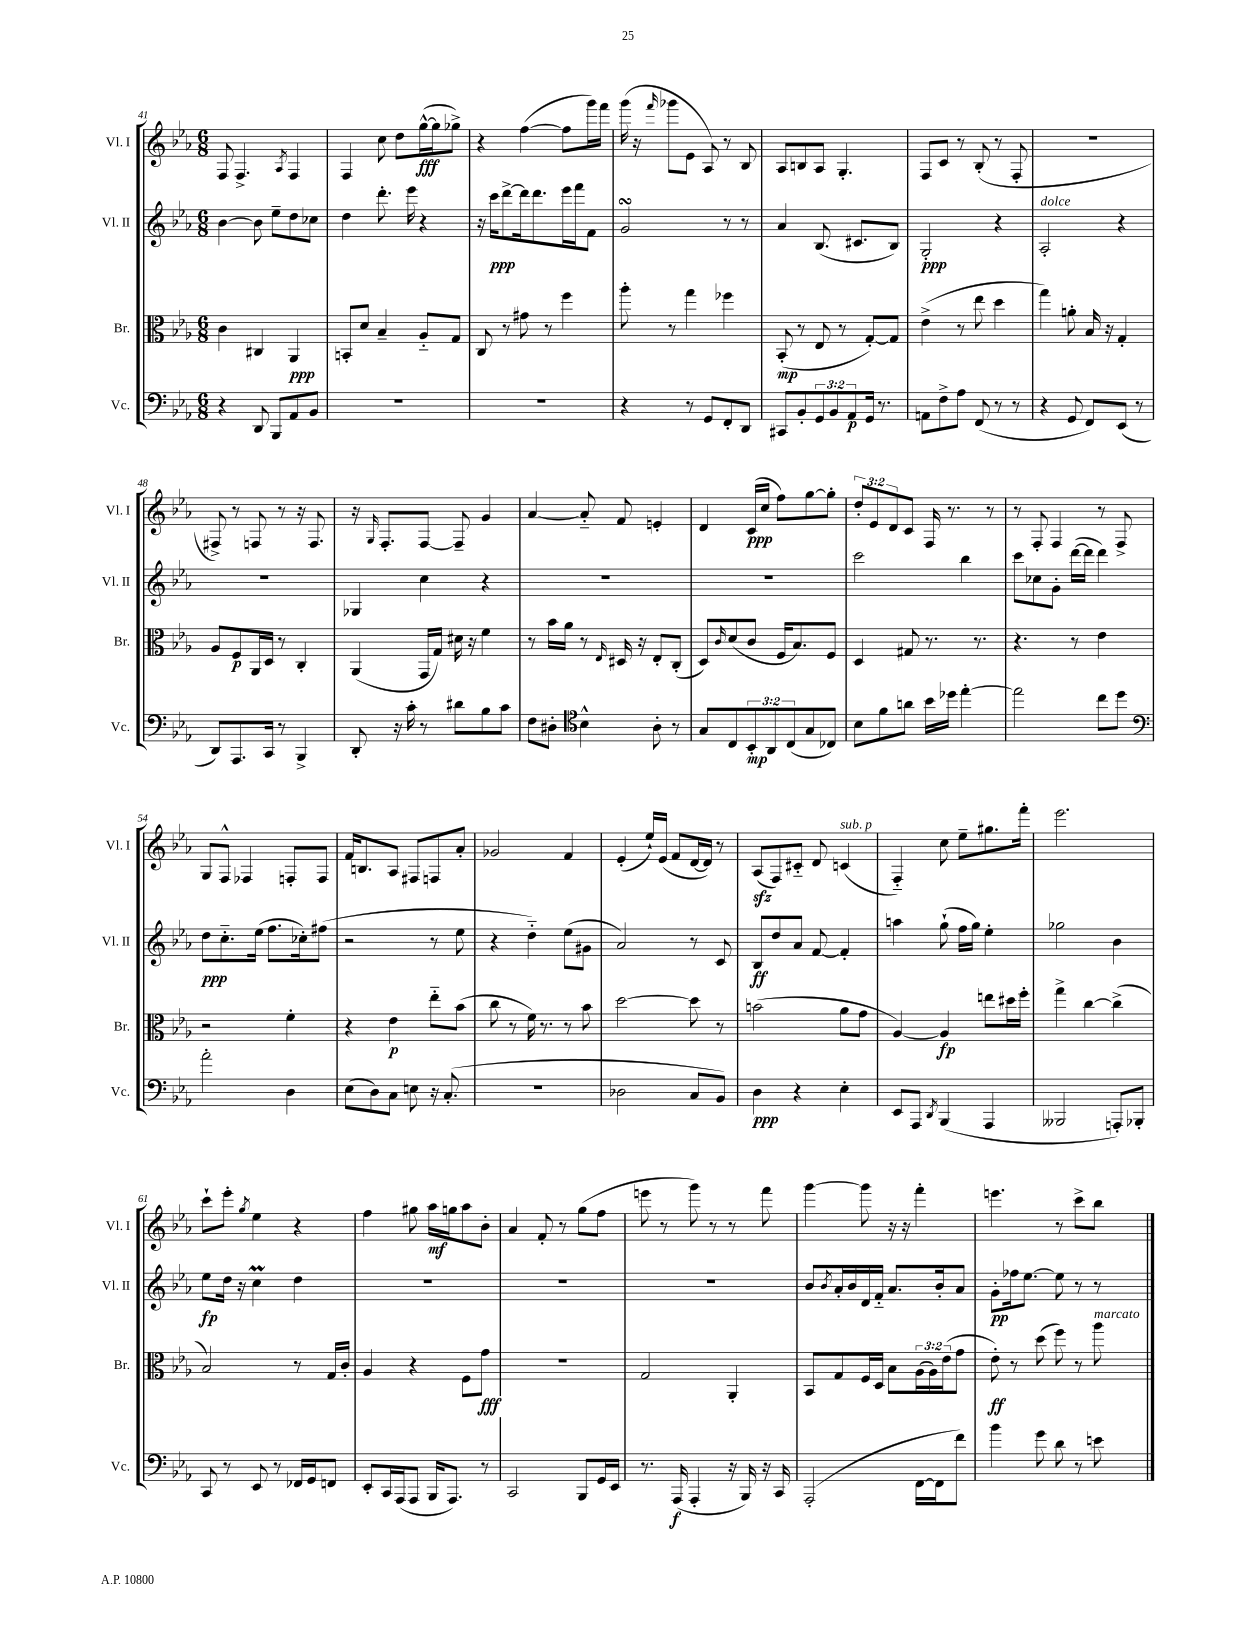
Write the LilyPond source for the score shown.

<<
\new StaffGroup <<
\new Staff = "s0" \with { instrumentName = "Vl. I" shortInstrumentName = "Vl. I" } {
    \clef treble \key ees \major \numericTimeSignature \time 6/8 \override Staff.TupletNumber.text = #tuplet-number::calc-fraction-text
    f8 f4.-> \acciaccatura { aes8 } f4 |
    f4 c''8 d''8 g''16~-^\fff( g''16 ges''8->) |
    r4 f''4~( f''8 g'''16) f'''16 |
    g'''16( r16 \grace { f'''16 } ges'''8 ees'8 aes8) r8 bes8 |
    aes8 b8 aes8 g4.-. |
    f8 c'8 r8 bes8-.( r8 f8-. |
    R2. |
    fis8->) r8 f8 r8 r16 f8. |
    r16 \grace { g16 } f8.-. f8~ f8-- g'4 |
    aes'4~ aes'8-_ f'8 e'4-. |
    d'4 c'16\ppp( c''16 f''8) g''8~ g''8-. |
    \tuplet 3/2 { d''8-. ees'8 d'8 } c'8 f16 r8. r8 |
    r8 f8-. f4 r8 f8-> |
    g8 f8-^ fes4 f8-. f8 |
    f'16 b8. aes8 fis8 f8 aes'8-. |
    ges'2 f'4 |
    ees'4-.( ees''16-!) ees'16( f'8 d'16~ d'16) r8 |
    aes8\sfz( f8) cis'8-_ d'8 c'4^\markup { \italic "sub. p" }( |
    f4-_) c''8 ees''8-- gis''8. f'''16-. |
    ees'''2. |
    c'''8-! ees'''8-. \acciaccatura { g''8 } ees''4 r4 |
    f''4 gis''8 aes''16\mf g''16 aes''8 bes'8-. |
    aes'4 f'8-. r8 g''8( f''8 |
    e'''8 r8 g'''8) r8 r8 f'''8 |
    g'''4~ g'''8 r16 r16 f'''4-. |
    e'''4. r8 c'''8-> bes''8 \bar "|." |
}
\new Staff = "s1" \with { instrumentName = "Vl. II" shortInstrumentName = "Vl. II" } {
    \clef treble \key ees \major \numericTimeSignature \time 6/8
    bes'4~ bes'8 ees''8-- d''8 ces''8 |
    d''4 d'''8.-. ees'''16 r4 |
    r16 c'''16\ppp d'''8~-> d'''16 d'''8. ees'''16 f'''16 f'8 |
    g'2\turn r8 r8 |
    aes'4 bes8.( cis'8. bes8) |
    g2-.\ppp r4 |
    aes2-.^\markup { \italic "dolce" } r4 |
    R2. |
    ges4 c''4 r4 |
    R2. |
    R2. |
    c'''2 bes''4 |
    c'''8 ces''8 g'8-. d'''16~( d'''16 d'''4) |
    d''8\ppp c''8.-_ ees''16( f''8. ces''16-.) fis''8( |
    r2 r8 ees''8 |
    r4 d''4-_) ees''8( gis'8 |
    aes'2) r8 c'8 |
    bes8\ff d''8 aes'8 f'8~ f'4-. |
    a''4 g''8-!( f''16 g''16) ees''4-. |
    ges''2 bes'4 |
    ees''8\fp d''16 r16 c''4\prall d''4 |
    R2. |
    R2. |
    R2. |
    bes'8 \acciaccatura { bes'8 } aes'16-. bes'16 d'16 f'16-_ aes'8. bes'16-. aes'8 |
    g'8-.\pp fes''16 ees''8.~ ees''8 r8 r8 \bar "|." |
}
\new Staff = "s2" \with { instrumentName = "Br." shortInstrumentName = "Br." } {
    \clef alto \key ees \major \numericTimeSignature \time 6/8 \override Staff.TupletNumber.text = #tuplet-number::calc-fraction-text
    c'4 cis4 aes,4\ppp |
    b,8-. d'8 bes4-- aes8-_ g8 |
    c8 r8 gis'8 r8 f''4 |
    aes''8-. r8 g''4 fes''4 |
    bes,8-.\mp( r8 ees8 r8 g8~-.) g8 |
    ees'4->( r8 ees''8 d''4 |
    g''4) a'8-. bes16 r16 g4-. |
    aes8 f8\p aes,16 d16 r8 c4-. |
    aes,4( g,16 g16) dis'16 r16 f'4 |
    r8 bes'16 aes'16 r8 \grace { ees16 } dis16 r16 ees8-. c8-.( |
    d8) \grace { c'16 } d'8( c'8 f16 bes8.) f8 |
    d4 gis8 r8. r8. |
    r4. r8 ees'4 |
    r2 f'4-. |
    r4 ees'4\p ees''8-_ bes'8( |
    c''8 r8 f'16) r8. r8 bes'8 |
    d''2~ d''8 r8 |
    b'2( aes'8 g'8 |
    aes4~) aes4\fp e''8 dis''16 f''16-. |
    g''4-> c''4~ c''4->( |
    bes2) r8 g16 c'16-. |
    aes4 r4 f8 g'8\fff |
    R2. |
    g2 aes,4-. |
    bes,8 g8 f16 d16 bes8 \tuplet 3/2 { aes16( aes16) ees'16( } g'8 |
    ees'8-.\ff) r8 d''8( f''8) r8 aes''8^\markup { \italic "marcato" } \bar "|." |
}
\new Staff = "s3" \with { instrumentName = "Vc." shortInstrumentName = "Vc." } {
    \clef bass \key ees \major \numericTimeSignature \time 6/8 \override Staff.TupletNumber.text = #tuplet-number::calc-fraction-text
    r4 d,8 bes,,8 aes,8 bes,8 |
    R2. |
    R2. |
    r4 r8 g,8 f,8-. d,8 |
    cis,8 bes,8-. \tuplet 3/2 { g,8 bes,8 aes,8\p } g,16 r8. |
    a,8 f8-> aes8 f,8( r8 r8 |
    r4 g,8 f,8) ees,8( r8 |
    d,8) aes,,8. c,16 r8 bes,,4-> |
    d,8-. r16 c'16-. r8 dis'8 bes8 c'8 |
    f8 dis8-. \clef tenor bes4-^ aes8-. r8 |
    g8 c8 \tuplet 3/2 { bes,8-.\mp aes,8 c8( } g8 ces8) |
    bes8 f'8 a'8 bes'16 des''16 ees''4~-. |
    ees''2 c''8 d''8 |
    \clef bass aes'2-. d4 |
    ees8( d8) c8 e8 r16 c8.-.( |
    R2. |
    des2 c8 bes,8) |
    d4\ppp r4 ees4-. |
    ees,8 aes,,8 \acciaccatura { d,8 } bes,,4( aes,,4 |
    beses,,2 a,,8-.) bes,,8-. |
    c,8 r8 ees,8 r8 fes,16 g,16 f,8 |
    ees,8-. c,16 aes,,16( aes,,8 bes,,16 aes,,8.) r8 |
    c,2 bes,,8 g,16 ees,16 |
    r8. aes,,16\f( aes,,4-. r16 bes,,16) r16 c,16 |
    aes,,2-.( f,16~ f,16 f'8) |
    bes'4 g'8 d'8 r8 e'8 \bar "|." |
}
>>
>>
\layout { \context { \Score currentBarNumber = #41 } }
